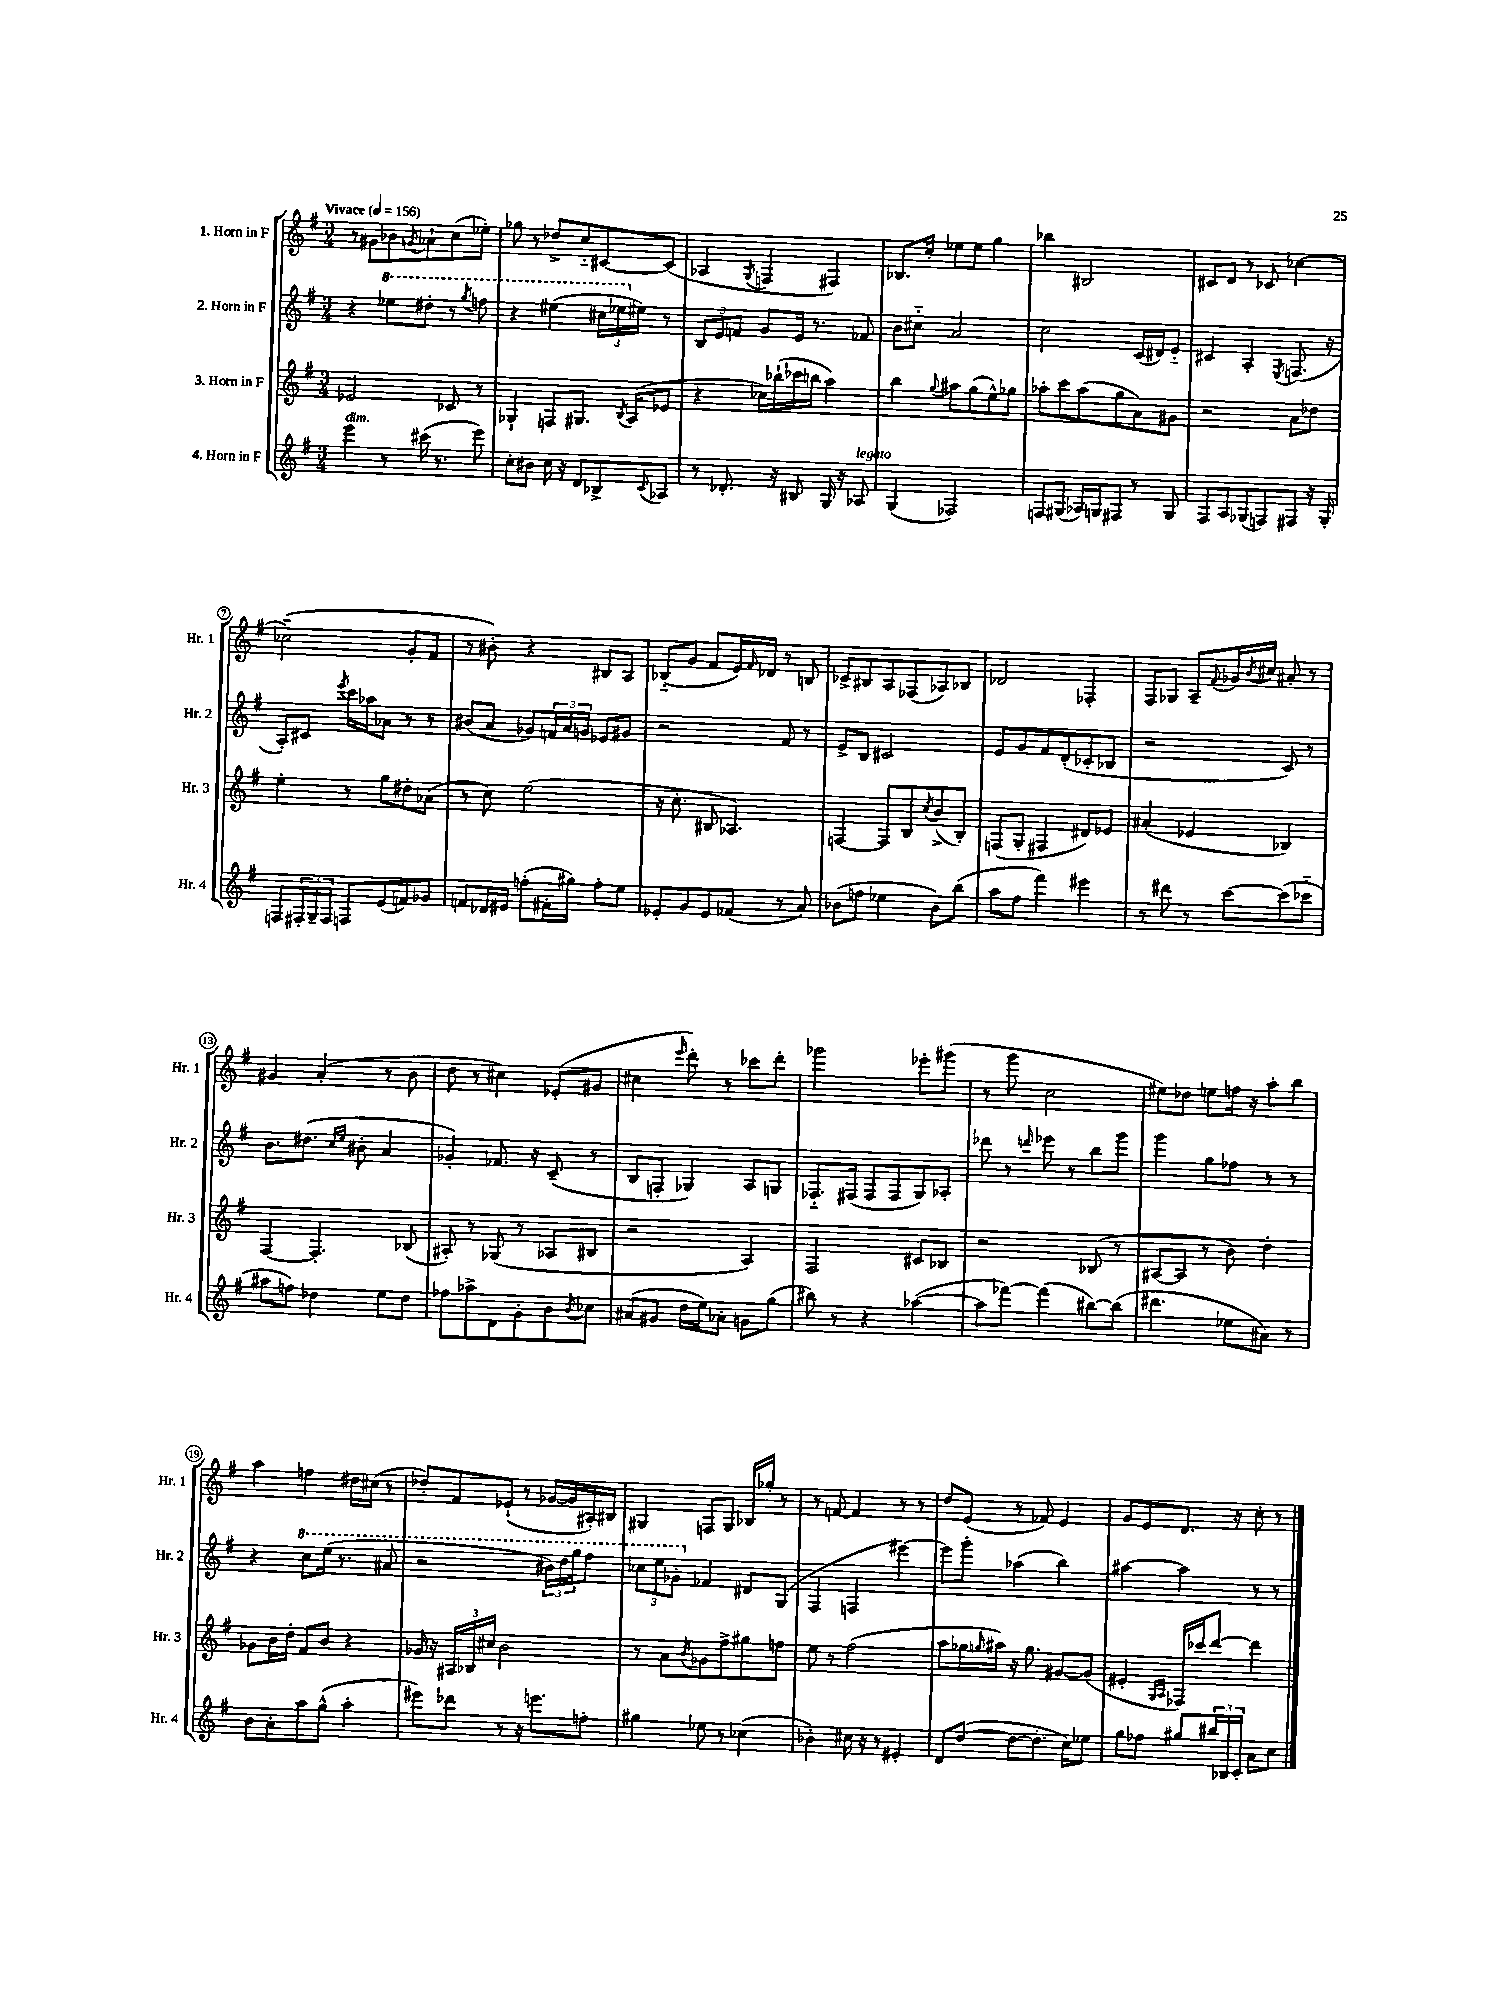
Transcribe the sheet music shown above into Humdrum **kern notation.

**kern	**kern	**kern	**kern
*staff4	*staff3	*staff2	*staff1
*clefG2	*clefG2	*clefG2	*clefG2
*k[f#]	*k[f#]	*k[f#]	*k[f#]
*M3/4	*M3/4	*M3/4	*M3/4
*MM156	*MM156	*MM156	*MM156
4eee\	2e-/	4r	8r
.	.	.	8g#\L
8r	.	8eee-\L	8b-\
.	.	.	8qg/
(16ccc#\	.	8ddd#'\J	8a-`\
8.r	.	.	.
.	8c-/	8r	(8cc\
.	.	8qggg/	.
8eee\)	8r	8fff\	8ee-'\J)
=	=	=	=
8cc'\L	4G-`/	4r	8gg-\
8b#\J	.	.	8r
16cc\	8F/L	(4eee#\	8dd-^/L
16r	.	.	.
8d/L	8.G#/J	.	8cc'~/
8B-^/	.	24ccc#\LL	[8c#/
.	.	24eee-\	.
.	8qB/	.	.
.	(16A/LK	.	.
.	.	24ee#\JJ)	.
8qqc/	.	.	.
8A-/J	8e-/J	8r	(8c#/]J
=	=	=	=
8r	4r	12B/L	4A-/
.	.	12e/	.
8.d-'/	.	.	.
.	.	12f/J	.
.	.	.	8qG/
.	16cc-\LL)	8g/L	4F/
16r	(16bb-`\	.	.
8B#/	16ccc-\	16e/Jk	.
.	16bb\JJ	8.r	.
16G/	4aa\)	.	4F#/)
16r	.	.	.
8A-/	.	8f-/	.
=	=	=	=
(4G/	4bb\	8b\L	8.B-/L
.	.	8cc#'~\J	.
.	.	.	16cc'/Jk
.	8qqgg/	.	.
2F-/)	8aa#\L	2a/	8ee-\L
.	(8gg\	.	8ee-\J
.	8ee^^\)	.	4gg\
.	8gg-\J	.	.
=	=	=	=
8F/L	8aa-'\L	2cc\	4bb-\
(8G#/J	8ccc\	.	.
16A-/LL)	(8aa-\	.	2B#/
16G/J	.	.	.
8F#/J	8gg\	.	.
8r	8a\)	(16c/LL	.
.	.	16d#/J)	.
8G/	8g#\J	8e'~/J	.
=	=	=	=
8F#/L	2r	4c#/	8c#/L
8A/	.	.	8d/J
(8G-/	.	4A'/	8r
8F/)	.	.	8c-/
.	.	8qE/	.
8F#/J	8a\L	(8.F/	[4cc-\
16r	8dd-\J	.	.
16G-'/	.	16r	.
=	=	=	=
8F/L	4ee'\	8A'/L)	(2cc-~\]
24F#'/L	.	8c#/J	.
24G~/	.	.	.
24F#/JJ	.	.	.
.	.	8qeee/	.
8F/L	8r	16ccc\LL	.
.	.	16aa-\J	.
(8e/	8gg\L	8a-\J	.
8f/)	8dd#'\	8r	8g'/L
8g-/J	(8a-\J	8r	8f#/J
=	=	=	=
8f/L	8r	(8b#/L	8r
16d-/L	8cc\)	8a/J	8b#'\)
16e#/JJ	.	.	.
(8ff'\L	(2ee\	8g-/L)	4r
16f#'\L	.	24f/L	.
.	.	24a/	.
16gg#\JJ)	.	.	.
.	.	24g/JJ	.
8ff'\L	.	8e-/L	8B#/L
8ee\J	.	8g#/J	8A/J
=	=	=	=
8e-'/L	16r	2r	(8B-'~/L
.	8.cc'\	.	.
8g/	.	.	8g/J
8e-/	8B#/	.	8f#/L
(8f-/J	4.A-/)	.	16e/L)
.	.	.	16qqf#/
.	.	.	16d-/JJ
8r	.	8f#/	8r
8a/)	.	8r	8B/
=	=	=	=
(8b-\L	[4F/	8e^/L	8c-^/L
8ff\J	.	8B/J	8B#/
4ee-\	8F/]L	2c#/	8A/
.	8B/	.	(8F-/
.	8qcc/	.	.
8b-\L)	(8b^/	.	8A-/)
(8bb\J	8B'/J)	.	8B-/J
=	=	=	=
8aa\L	(8F/L	8e/L	2d-/
8ff#\J	8G'/J	8g/	.
4fff#\)	4F#/	8f#/	.
.	.	(8d'/	.
4eee#\	8d#/L)	8c-'/	4F-'/
.	8e-/J	8B-/J	.
=	=	=	=
8r	(4a#'/	2r	8F#/L
8ddd#\	.	.	8G-/J
8r	4e-/	.	8A~/L
.	.	.	8qqf#/
[8ccc\L	.	.	16g-/L
.	.	.	8qb/
.	.	.	16cc#/JJ
(8ccc\]	4B-/)	8c/)	8a#'/
8ccc-'~\J	.	8r	8r
=	=	=	=
8aa#\L	[4F#/	8.b\L	4g#/
8ff\J)	.	.	.
.	.	(8.dd#\J	.
4dd-\	4.F#'/]	.	(4a'/
.	.	16qqcc/LL	.
.	.	16qqee/JJ	.
.	.	8b#'\	.
8ee\L	.	4a/	8r
8dd-\J	(8B-/	.	8b\
=	=	=	=
8ff-\L	8A#'/)	4g-'/)	8dd\
8aa-^\	8r	.	8r
8d\	(8G-/	8.f-/	4cc#\)
8g'\	8r	.	.
.	.	16r	.
8b\	8A-/L	(8c~/	(8e-'/L
8qb/	.	.	.
8cc-\J	8B#/J	8r	8g#/J
=	=	=	=
(8a#/L	2r	8B/L	4cc#\
8g#/J	.	8F'/J	.
.	.	.	16qqeee/
16dd\LL	.	4G-/)	8ddd'\)
16ee\J)	.	.	.
8a-'\J	.	.	8r
8g\L	4A/)	8A/L	8ccc-\L
(8gg\J	.	8G/J	8ddd'\J
=	=	=	=
8bb#\)	2F#/	8.F-'~/L	2ggg-\
8r	.	.	.
.	.	(16F#/Jk	.
4r	.	8F#/L	.
.	.	8F#/	.
([4aa-\	8c#/L	8G/)	8eee-'\L
.	8B-/J	8A-'/J	(8ggg#\J
=	=	=	=
8aa-\]L	2r	8ddd-\	8r
[8fff-\J)	.	8r	8ggg\
.	.	16qqddd/	.
(4fff-\]	.	8eee-\	2cc\
.	.	8r	.
[8bb#\L)	(8B-/	8bb\L	.
(8bb#\]J	8r	8ggg\J	.
=	=	=	=
4.ddd#\	[8A#/L	4ggg\	8ee#\L)
.	8A#/]J	.	8dd-\J
.	8r	8gg\L	8ee\L
8ee-\L	8b\)	8ff-\J	16ff\Jk
.	.	.	16r
8a#\J)	4dd'\	8r	8aa'\L
8r	.	8r	8bb\J
=	=	=	=
8b\L	8g-\L	4r	4aa\
8a'\	16b\L	.	.
.	16dd'\JJ	.	.
8aa\	8f#/L	8ccc\L	4ff\
(8gg^^\J	8b/J	(16eee\Jk	.
.	.	8.r	.
4aa'\	4r	.	16dd#\LL
.	.	.	(16cc#\JJ
.	.	8aa#/	8r
=	=	=	=
8eee#\L)	16g-/	2r	8dd-'/L)
.	16r	.	.
8ddd-\J	24A#/LL	.	8f#/
.	24B-/	.	.
.	24cc#/JJ	.	.
8r	2b\	.	(8e-`/J
16r	.	.	8r
8.eee\L	.	.	.
.	.	24bb#\LL)	[16g-/LL
.	.	24ddd\	.
.	.	.	16g-/]
.	.	24ggg\J	.
8ff'\J	.	8fff#\J	16A#'/)
.	.	.	16B#/JJ
=	=	=	=
4gg#\	8r	12ccc-\L	4G#/
.	.	12eee\	.
.	8a\L	.	.
.	.	12gg-'\J	.
.	8qb/	.	.
8ee-\	8g-\	4f-/	8F/L
8r	8ff#^\	.	8G#/J
(4cc-\	8gg#\	8d#/L	16B-/LL
.	.	.	16gg-'/JJ
.	8ff\J	(8G/J	8r
=	=	=	=
4b-'\)	8ee\	4F#/	8r
.	8r	.	[8f/
16cc#\	(2ff#\	4F/	4f/]
16r	.	.	.
8r	.	.	.
4e#'/	.	[4eee#\)	8r
.	.	.	8r
=	=	=	=
8d/L	8aa\L	8eee#\]L	8dd/L
([8dd/J	16gg-\L	8ggg'\J	(8e/J
.	16qqgg/	.	.
.	16aa#\JJ)	.	.
8dd\_L	16r	(4aa-\	8r
.	8.gg\	.	.
8.dd'\]J	.	.	8f-/)
.	[8g#/L	4bb\)	4e/
16cc\LK)	.	.	.
8ee-\J	(8g#/]J	.	.
=	=	=	=
8gg\L	4e#'/	[4aa#\	8g/L
8ff-\J	.	.	8e/
.	16qqG/LL	.	.
.	16qqA/JJ	.	.
8gg#/L	16F-/LL)	4aa#\]	8.d/J
.	16ccc-/J	.	.
24bb#/L	[8ddd/J	.	.
24B-/	.	.	.
.	.	.	16r
24c'/JJ	.	.	.
8a\L	4ddd\]	8r	8cc'\
8cc\J	.	8r	8r
==	==	==	==
*-	*-	*-	*-
